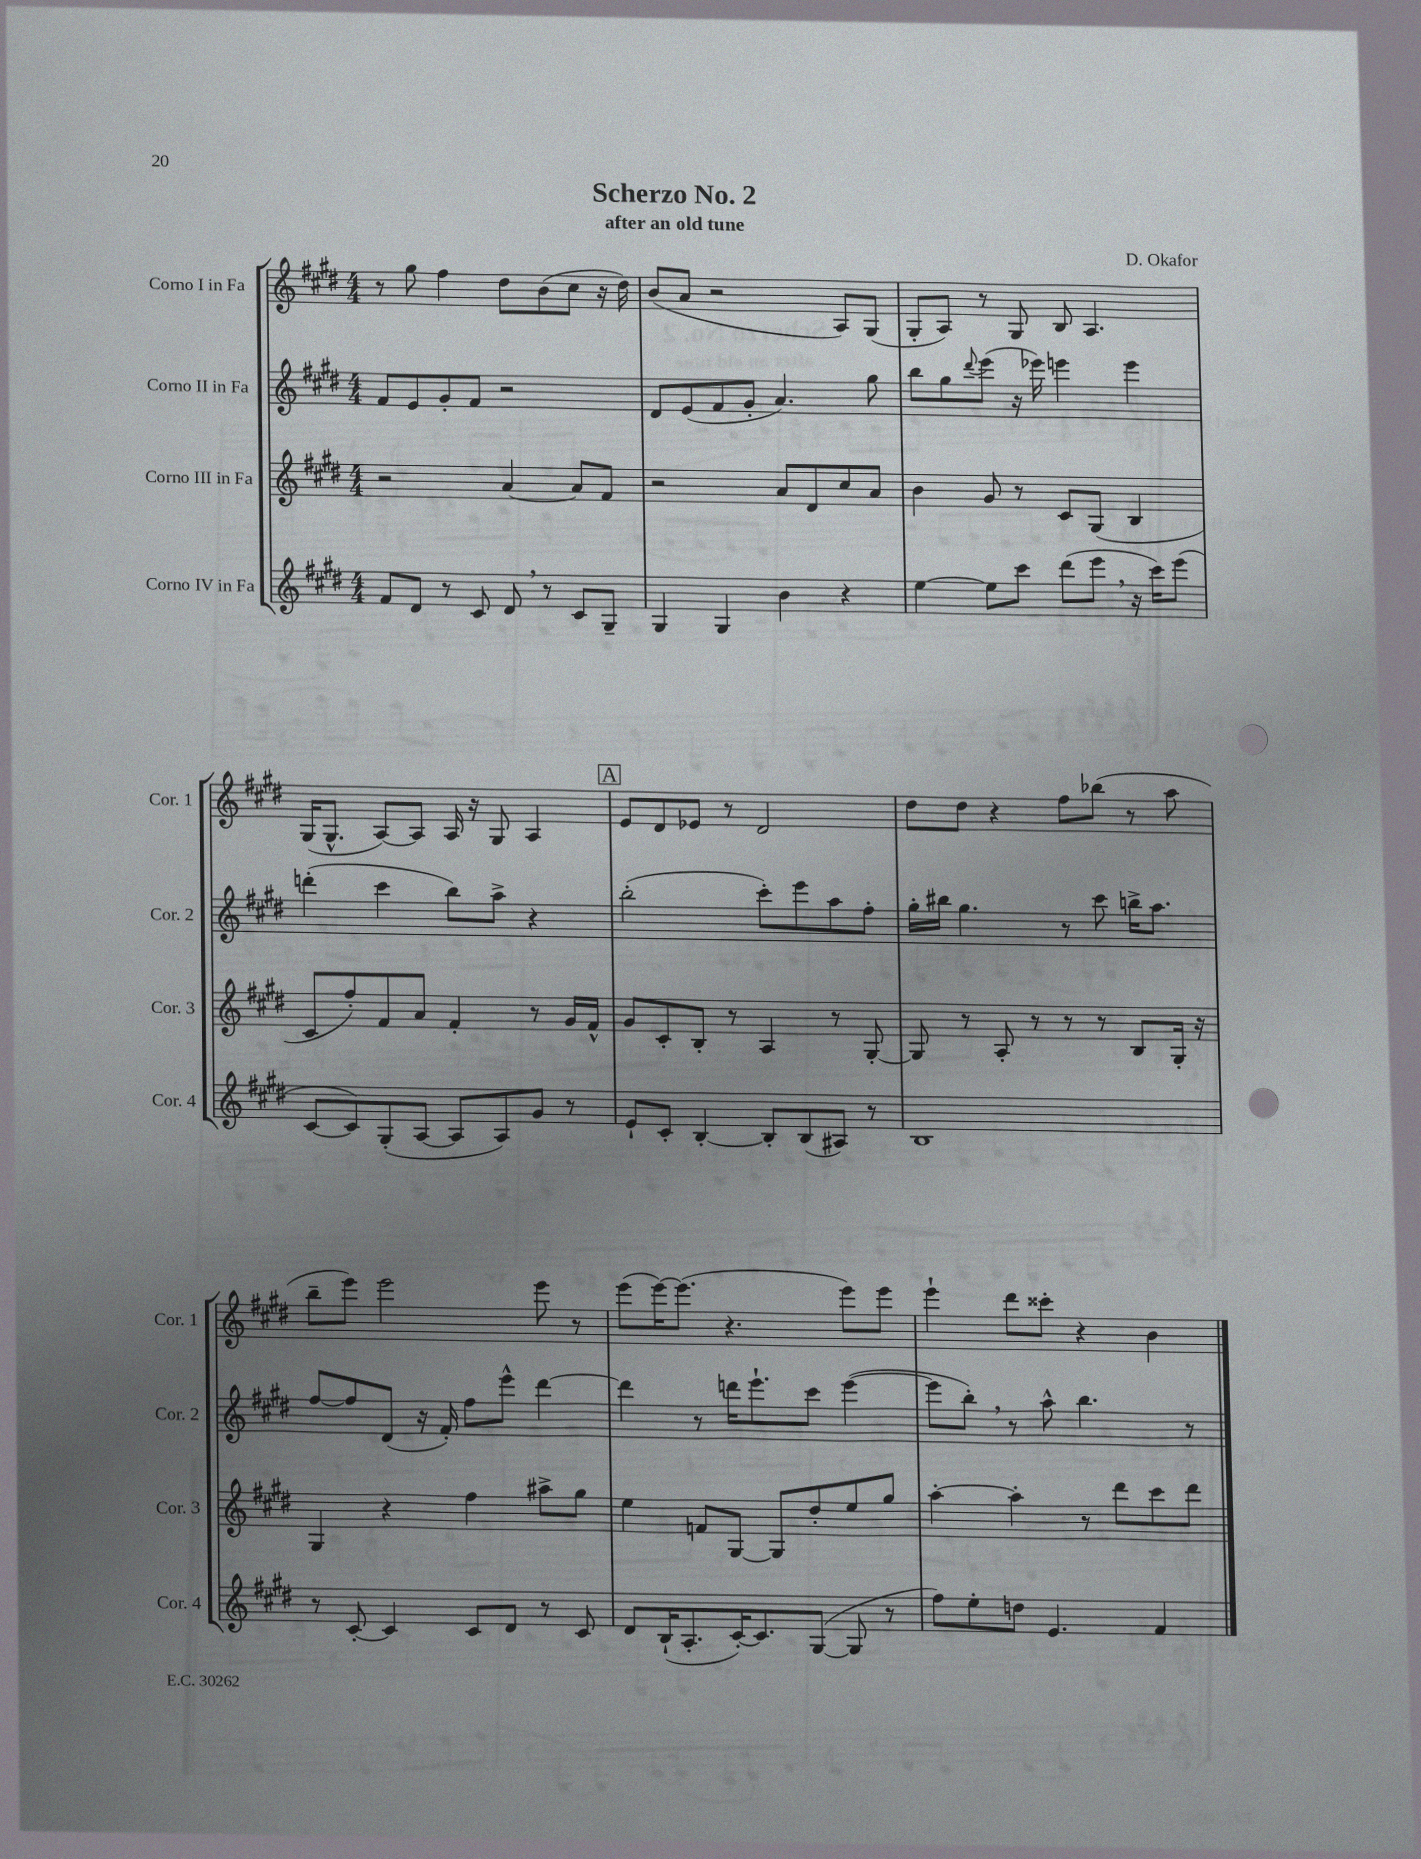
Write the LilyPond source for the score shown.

\header { title = "Scherzo No. 2" composer = "D. Okafor" subtitle = "after an old tune" }
<<
\new StaffGroup <<
\new Staff = "s0" \with { instrumentName = "Corno I in Fa" shortInstrumentName = "Cor. 1" } {
    \clef treble \key e \major \numericTimeSignature \time 4/4
    r8 gis''8 fis''4 dis''8 b'8( cis''8 r16 dis''16) |
    b'8( a'8 r2 a8) gis8( |
    gis8-. a8) r8 gis8 b8 a4. |
    gis16( gis8.-^ a8~) a8 a16 r16 gis8 a4 |
    \mark \markup { \box "A" } e'8 dis'8 ees'8 r8 dis'2 |
    dis''8 dis''8 r4 fis''8 bes''8( r8 a''8 |
    b''8-- e'''8) e'''2 e'''8 r8 |
    e'''8( e'''16~) e'''8.( r4. e'''8) e'''8 |
    e'''4-! dis'''8 cisis'''8-. r4 b'4 \bar "|." |
}
\new Staff = "s1" \with { instrumentName = "Corno II in Fa" shortInstrumentName = "Cor. 2" } {
    \clef treble \key e \major \numericTimeSignature \time 4/4
    fis'8 e'8 gis'8-. fis'8 r2 |
    dis'8 e'8( fis'8 gis'8-. a'4.) gis''8 |
    b''8 gis''8 \appoggiatura { dis'''8 } e'''8( r16 ees'''16) e'''4 e'''4 |
    d'''4-.( cis'''4 b''8) a''8-> r4 |
    \mark \markup { \box "A" } b''2-.( cis'''8-.) e'''8 a''8 fis''8-. |
    gis''16-. bis''16 gis''4. r8 cis'''8 b''16-> a''8. |
    fis''8~ fis''8 dis'8( r16 fis'16-.) fis''8 e'''8-^ dis'''4~ |
    dis'''4 r8 d'''16 e'''8.-! cis'''8 e'''4~( |
    e'''8 b''8-.) \breathe r8 a''8-^ b''4. r8 \bar "|." |
}
\new Staff = "s2" \with { instrumentName = "Corno III in Fa" shortInstrumentName = "Cor. 3" } {
    \clef treble \key e \major \numericTimeSignature \time 4/4
    r2 a'4~ a'8 fis'8 |
    r2 a'8 dis'8 cis''8 a'8 |
    b'4 gis'8 r8 cis'8 gis8( b4 |
    cis'8 fis''8-.) fis'8 a'8 fis'4-. r8 gis'16 fis'16-^ |
    \mark \markup { \box "A" } gis'8 cis'8-. b8-. r8 a4 r8 gis8~-. |
    gis8 r8 a8-. r8 r8 r8 b8 gis16-. r16 |
    gis4 r4 fis''4 ais''8-> gis''8 |
    e''4 f'8 gis8~ gis8 dis''8-. e''8 gis''8 |
    a''4~-. a''4-. r8 dis'''8 cis'''8 dis'''8 \bar "|." |
}
\new Staff = "s3" \with { instrumentName = "Corno IV in Fa" shortInstrumentName = "Cor. 4" } {
    \clef treble \key e \major \numericTimeSignature \time 4/4
    fis'8 dis'8 r8 cis'8 dis'8 \breathe r8 cis'8 gis8-- |
    gis4 gis4 b'4 r4 |
    e''4~ e''8 cis'''8 dis'''8( e'''8 \breathe r16 cis'''16) e'''8( |
    cis'8~ cis'8) gis8-.( a8~ a8 a8) gis'8 r8 |
    \mark \markup { \box "A" } e'8-! cis'8-. b4~-. b8-. b8( ais8) r8 |
    b1 |
    r8 cis'8~-. cis'4 cis'8 dis'8 r8 cis'8 |
    dis'8 b16-!( a8.-. cis'16~-.) cis'8. gis8~( gis8 r8 |
    fis''8) e''8-. d''8 e'4. fis'4 \bar "|." |
}
>>
>>
\layout { \context { \Score \remove "Bar_number_engraver" } }
